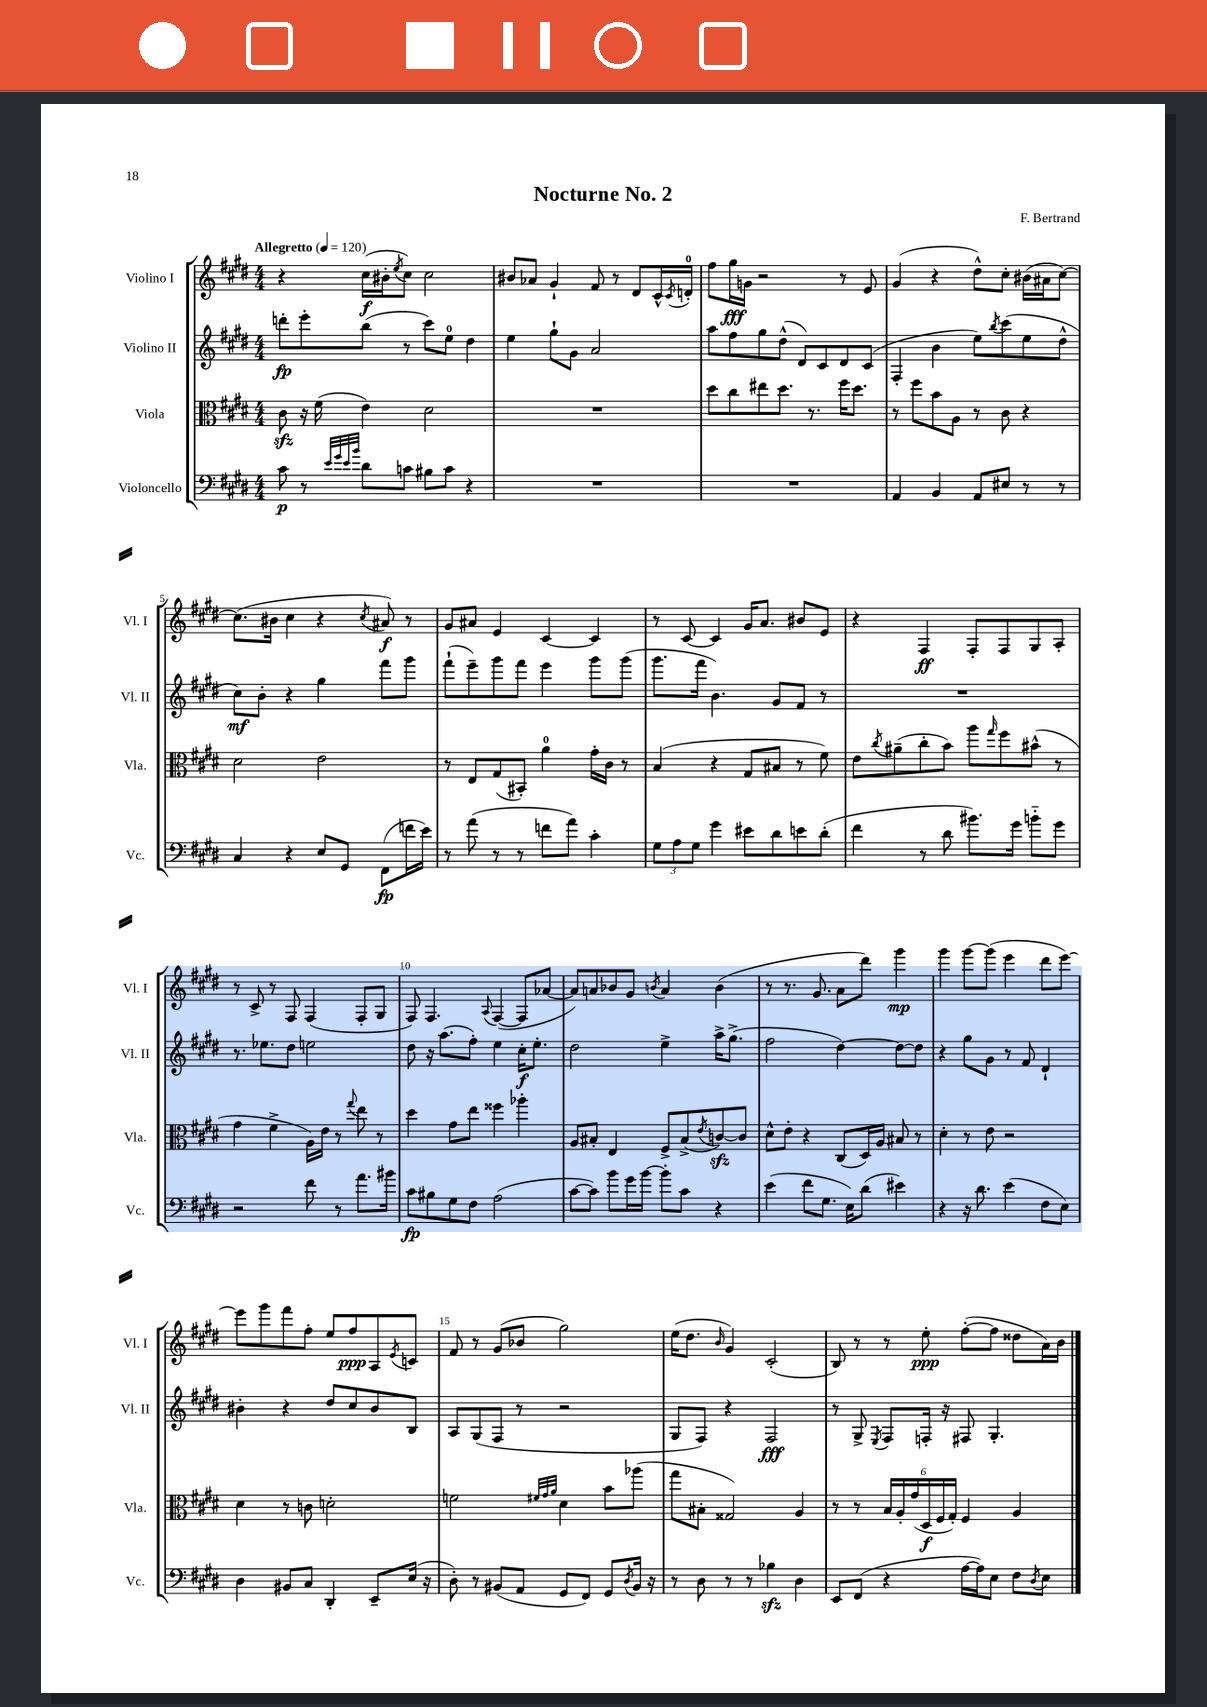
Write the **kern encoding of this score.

**kern	**dynam	**kern	**dynam	**kern	**dynam	**kern	**dynam
*part4	*part4	*part3	*part3	*part2	*part2	*part1	*part1
*staff4	*staff4	*staff3	*staff3	*staff2	*staff2	*staff1	*staff1
*I"Violoncello	*	*I"Viola	*	*I"Violino II	*	*I"Violino I	*
*I'Vc.	*	*I'Vla.	*	*I'Vl. II	*	*I'Vl. I	*
*clefF4	*	*clefC3	*	*clefG2	*	*clefG2	*
*k[f#c#g#d#]	*	*k[f#c#g#d#]	*	*k[f#c#g#d#]	*	*k[f#c#g#d#]	*
*M4/4	*	*M4/4	*	*M4/4	*	*M4/4	*
*MM120	*	*MM120	*	*MM120	*	*MM120	*
=1	=1	=1	=1	=1	=1	=1	=1
!	!	!	!	!	!	!LO:TX:a:B:t=Allegretto	!
8c#\	p	8c#zz\	.	8dddn'\L	fp	4r	.
8r	.	16r	.	8eee'\	.	.	.
.	.	(16f#\	.	.	.	.	.
32qqe/LLL	.	.	.	.	.	.	.
32qqg#/	.	.	.	.	.	.	.
32qqe/	.	.	.	.	.	.	.
32qqb/JJJ	.	.	.	.	.	.	.
8d#\L	.	4e\)	.	(8bb\J	.	(16cc#\LL	f
.	.	.	.	.	.	16b#X'\J	.
.	.	.	.	.	.	8qee/	.
8cn\J	.	.	.	8r	.	8cc#\J)	.
8B#X\L	.	2d#\	.	8ccc#\L)	.	2cc#\	.
8c\J	.	.	.	8ee\J	.	.	.
4r	.	.	.	4dd#\	.	.	.
=2	=2	=2	=2	=2	=2	=2	=2
1r	.	1r	.	4ee\	.	8b#X/L	.
.	.	.	.	.	.	8a-X/J	.
.	.	.	.	8gg#`\L	.	4g#`/	.
.	.	.	.	8g#\J	.	.	.
.	.	.	.	2a/	.	8f#/	.
.	.	.	.	.	.	8r	.
.	.	.	.	.	.	8d#/L	.
.	.	.	.	.	.	16c#^^/L	.
.	.	.	.	.	.	8qc#/	.
.	.	.	.	.	.	16dn'/JJ	.
=3	=3	=3	=3	=3	=3	=3	=3
1r	.	8dd#\L	.	8aa\L	.	8ff#\L	.
.	.	8cc#\	.	8ff#\	.	16gg#\L	fff
.	.	.	.	.	.	16gn\JJ	.
.	.	8ee#X\	.	8gg#\	.	2r	.
.	.	8.dd#\J	.	(8dd#^^\J	.	.	.
.	.	.	.	8d#/L)	.	.	.
.	.	8.r	.	.	.	.	.
.	.	.	.	8c#/	.	.	.
.	.	16ff#\KL	.	8d#/	.	8r	.
.	.	8.dd#\J	.	.	.	.	.
.	.	.	.	(8c#/J	.	8e/	.
=4	=4	=4	=4	=4	=4	=4	=4
4AA/	.	8r	.	4F#'/	.	(4g#/	.
.	.	8ff#\L	.	.	.	.	.
4BB/	.	8b\	.	4b\	.	4r	.
.	.	8A\J	.	.	.	.	.
8AA/L	.	8r	.	8ee\L)	.	8dd#^^\L)	.
.	.	.	.	8qbb/	.	.	.
8E#X/J	.	8c#\	.	(8ccc#\	.	8cc#'\J	.
8r	.	4r	.	8ee\	.	(16b#X\LL	.
.	.	.	.	.	.	16a#X\J	.
8r	.	.	.	8dd#^^\J	.	[8cc#\J)	.
!!LO:LB:g=z
=5	=5	=5	=5	=5	=5	=5	=5
4C#/	.	2d#\	.	8cc#\L)	mf	(8.cc#\L]	.
.	.	.	.	8b'\J	.	.	.
.	.	.	.	.	.	16b#X\Jk	.
4r	.	.	.	4r	.	4cc#\	.
8E/L	.	2e\	.	4gg#\	.	4r	.
8GG#/J	.	.	.	.	.	.	.
.	.	.	.	.	.	8qcc#/	.
(8FF#\L	fp	.	.	8fff#\L	.	8a#X/)	f
16fn\L	.	.	.	8ggg#\J	.	8r	.
16e\JJ)	.	.	.	.	.	.	.
=6	=6	=6	=6	=6	=6	=6	=6
8r	.	8r	.	(8fff#`\L	.	8g#/L	.
(8a\	.	8E/L	.	8eee~\)	.	8a#X/J	.
8r	.	(8G#/	.	8ggg#\	.	4e/	.
8r	.	8BB#X'/J)	.	8fff#\J	.	.	.
8fn\L	.	4a\	.	4eee\	.	[4c#/	.
8a\J)	.	.	.	.	.	.	.
4c#'\	.	16g#'\LL	.	8ggg#\L	.	4c#/]	.
.	.	16c#\JJ	.	.	.	.	.
.	.	8r	.	(8ggg#\J	.	.	.
=7	=7	=7	=7	=7	=7	=7	=7
12G#\L	.	(4B/	.	8.ggg#\L	.	8r	.
12A\	.	.	.	.	.	.	.
.	.	.	.	.	.	[8c#/	.
12G#\J	.	.	.	.	.	.	.
.	.	.	.	16fff#\Jk	.	.	.
4g#\	.	4r	.	4.b\)	.	4c#/]	.
8e#X\L	.	8G#/L	.	.	.	16g#/KL	.
.	.	.	.	.	.	8.a/J	.
8d#\	.	8B#X/J	.	8g#/L	.	.	.
8en\	.	8r	.	8f#/J	.	8b#X/L	.
(8d#'\J	.	8f#\)	.	8r	.	8e/J	.
=8	=8	=8	=8	=8	=8	=8	=8
4f#\	.	8e\L	.	1r	.	4r	.
.	.	8qcc#/	.	.	.	.	.
.	.	(8a#X~\	.	.	.	.	.
8r	.	8cc#'\	.	.	.	4F#/	ff
8d#\	.	8b\J)	.	.	.	.	.
8.b#X\L)	.	8aa\L	.	.	.	8F#'/L	.
.	.	16qqgg#/	.	.	.	.	.
.	.	8ff#\	.	.	.	8F#/	.
16g#\Jk	.	.	.	.	.	.	.
8bn\L	.	(8b#X^^\J	.	.	.	8G#/	.
8g#\J	.	8r	.	.	.	8A'/J	.
!!LO:LB:g=z
=9	=9	=9	=9	=9	=9	=9	=9
2r	.	4g#\	.	8.r	.	8r	.
.	.	.	.	.	.	8c#^/	.
.	.	.	.	8.ee-X\L	.	.	.
.	.	4f#^\	.	.	.	8r	.
.	.	.	.	8dd#\J	.	8F#/	.
8f#\	.	16A\LL)	.	2een\	.	(4F#/	.
.	.	16e\JJ	.	.	.	.	.
8r	.	8r	.	.	.	.	.
.	.	8qqgg#/	.	.	.	.	.
8.a\L	.	8ee\	.	.	.	8F#'/L	.
.	.	8r	.	.	.	8G#/J	.
16b#X\Jk	.	.	.	.	.	.	.
=10	=10	=10	=10	=10	=10	=10	=10
8c#\L	fp	4dd#\	.	8dd#\	.	8F#/)	.
8B#X\	.	.	.	16r	.	4.F#/	.
.	.	.	.	(8.aa\L	.	.	.
8G#\	.	8g#\L	.	.	.	.	.
8F#\J	.	8ee\J	.	8ff#'\J)	.	.	.
.	.	.	.	.	.	8qqA/	.
(2A\	.	4ff##X\	.	4ee\	.	([4F#/	.
.	.	4aa-X'\	.	16cc#'\KL	f	8F#/L]	.
.	.	.	.	8.ee'\J	.	.	.
.	.	.	.	.	.	[8a-X/J	.
=11	=11	=11	=11	=11	=11	=11	=11
[8c#\L	.	8A/L	.	2dd#\	.	8a-/L])	.
8c#\J])	.	8B#X'/J	.	.	.	8an/	.
8b\L	.	4E/	.	.	.	8b-X/	.
16g#\L	.	.	.	.	.	8g#/J	.
[16b\JJ	.	.	.	.	.	.	.
.	.	.	.	.	.	8qbn/	.
8b'\L]	.	8F#^/L	.	4ee^\	.	4a/	.
8c#\J	.	(8B#^/	.	.	.	.	.
.	.	8qe/	.	.	.	.	.
4r	.	[8cnzz/)	.	16aa^\KL	.	(4b\	.
.	.	.	.	(8.gg#^\J	.	.	.
.	.	8c/J]	.	.	.	.	.
=12	=12	=12	=12	=12	=12	=12	=12
(4e\	.	8d#^^\L	.	2ff#\	.	8r	.
.	.	8e'\J	.	.	.	8.r	.
8f#\L	.	4r	.	.	.	.	.
.	.	.	.	.	.	8.g#/	.
8.G#\J	.	.	.	.	.	.	.
.	.	(8C#/L	.	[4dd#\)	.	8a\L	.
16E\KL)	.	.	.	.	.	.	.
(8d#\J	.	16D#/L)	.	.	.	8ddd#\J)	.
.	.	16A/JJ	.	.	.	.	.
4e#X\)	.	8B#X/	.	8dd#\L_	.	4ggg#\	mp
.	.	8r	.	8dd#\J]	.	.	.
=13	=13	=13	=13	=13	=13	=13	=13
4r	.	4d#'\	.	4r	.	4ggg#\	.
16r	.	8r	.	8gg#\L	.	[8ggg#\L	.
8.d#\	.	.	.	.	.	.	.
.	.	8e\	.	8g#\J	.	(8ggg#\J]	.
(4e\	.	2r	.	8r	.	4eee\	.
.	.	.	.	8f#/	.	.	.
8F#\L	.	.	.	4d#`/	.	8ddd#\L	.
8E\J)	.	.	.	.	.	[8eee\J)	.
!!LO:LB:g=z
=14	=14	=14	=14	=14	=14	=14	=14
4D#\	.	4d#\	.	4b#X'\	.	8eee\L]	.
.	.	.	.	.	.	8ggg#\	.
8BB#X/L	.	8r	.	4r	.	8fff#\	.
8C#/J	.	8cn\	.	.	.	8ff#'\J	.
4DD#'/	.	2dn'\	.	8dd#/L	.	8ee/L	.
.	.	.	.	8cc#/	.	8ff#/	ppp
8EE~/L	.	.	.	8b#/	.	8A/	.
.	.	.	.	.	.	8qe/	.
(16E/Jk	.	.	.	8B/J	.	8cn/J	.
16r	.	.	.	.	.	.	.
=15	=15	=15	=15	=15	=15	=15	=15
8D#'\)	.	2fn\	.	8A/L	.	8f#/	.
8r	.	.	.	(8G#/	.	8r	.
(8BB#X/L	.	.	.	8F#/J	.	(8g#/L	.
8AA/J	.	.	.	8r	.	8b-X/J	.
.	.	32qqf#X/LLL	.	.	.	.	.
.	.	32qqg#/	.	.	.	.	.
.	.	32qqa/JJJ	.	.	.	.	.
8GG#/L	.	4d#\	.	2r	.	2gg#\)	.
8FF#/J)	.	.	.	.	.	.	.
8GG#/L	.	8b\L	.	.	.	.	.
8qD#/	.	.	.	.	.	.	.
16BB#/Jk	.	(8aa-X\J	.	.	.	.	.
16r	.	.	.	.	.	.	.
=16	=16	=16	=16	=16	=16	=16	=16
8r	.	8gg#\L	.	8G#/L	.	(16ee\KL	.
.	.	.	.	.	.	8.dd#\J	.
8D#\	.	8B#X'\J	.	8F#/J)	.	.	.
.	.	.	.	.	.	16qqb/	.
8r	.	2G##X/)	.	4r	.	4g#/)	.
8r	.	.	.	.	.	.	.
4B-Xzz\	.	.	.	2F#/	fff	(2c#'/	.
4D#\	.	4A/	.	.	.	.	.
=17	=17	=17	=17	=17	=17	=17	=17
8EE/L	.	8r	.	8r	.	8B/)	.
(8FF#/J	.	8r	.	8G#^/	.	8r	.
.	.	.	.	8qE/	.	.	.
4r	.	24B/LL	.	8F#/L	.	8r	.
.	.	24A'/	.	.	.	.	.
.	.	(24g#/	.	.	.	.	.
.	.	24D#/	f	16Fn'/Jk	.	8ee'\	ppp
.	.	24F#/	.	.	.	.	.
.	.	.	.	16r	.	.	.
.	.	24G#'/JJ)	.	.	.	.	.
[16A\LL	.	4F#/	.	8F#X/	.	([8ff#'\L	.
16A\J])	.	.	.	.	.	.	.
8E\J	.	.	.	4.G#'/	.	8ff#\J]	.
8F#\L	.	4A/	.	.	.	8dd##X\L	.
8qD#/	.	.	.	.	.	.	.
8E\J	.	.	.	.	.	16a\L)	.
.	.	.	.	.	.	16b\JJ	.
==	==	==	==	==	==	==	==
*-	*-	*-	*-	*-	*-	*-	*-
